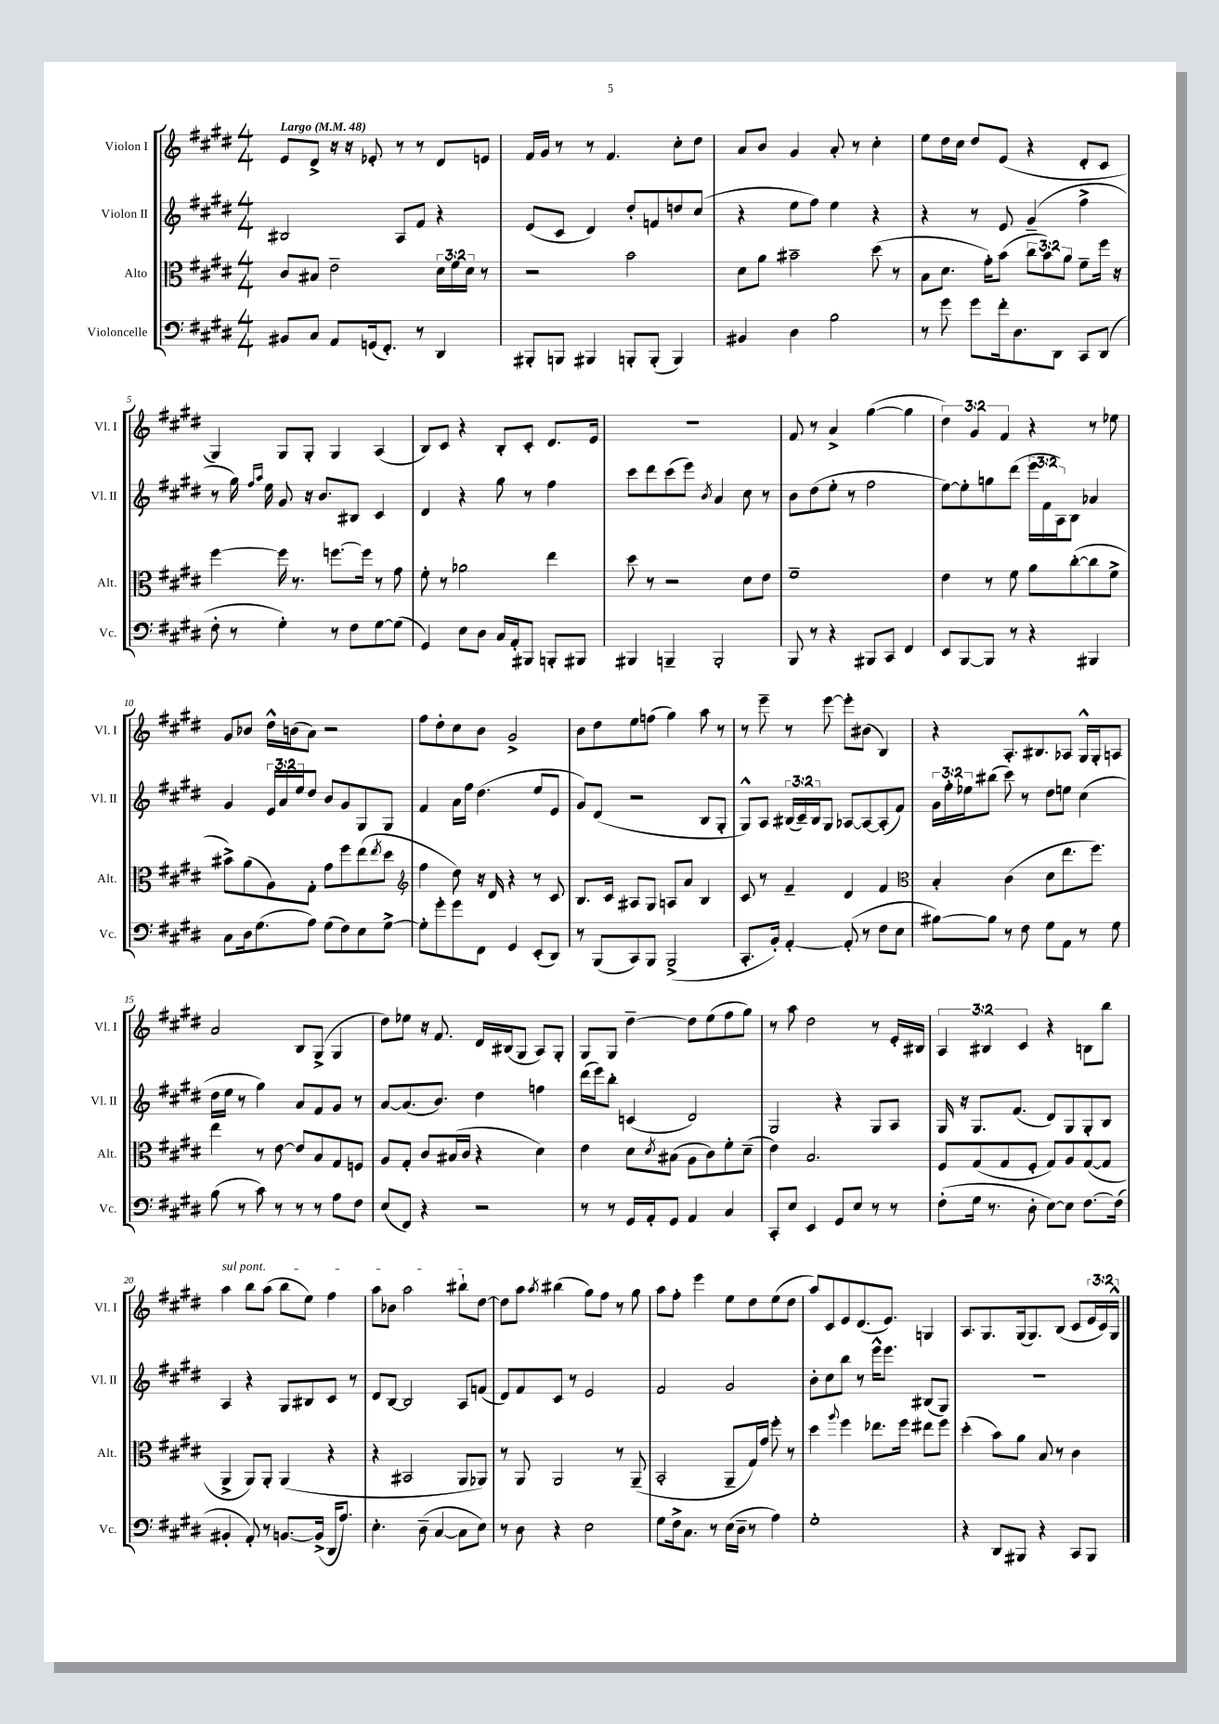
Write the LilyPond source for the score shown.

<<
\new StaffGroup <<
\new Staff = "s0" \with { instrumentName = "Violon I" shortInstrumentName = "Vl. I" } {
    \clef treble \key e \major \numericTimeSignature \time 4/4 \override Staff.TupletNumber.text = #tuplet-number::calc-fraction-text \tempo "Largo" 4 = 48
    e'8 dis'8-> r16 r16 ees'8-. r8 r8 dis'8 e'8 |
    fis'16 gis'16 r8 r8 fis'4. cis''8-. dis''8 |
    a'8 b'8 gis'4 a'8-. r8 cis''4-. |
    e''8 dis''16 cis''16 dis''8 e'8( r4 dis'8-. cis'8 |
    gis4) gis8 gis8-. gis4 a4( |
    b8) cis'8 r4 b8-. cis'8-. dis'8. e'16 |
    R1 |
    fis'8 r8 a'4-> gis''4~( gis''4 |
    \tuplet 3/2 { dis''4) gis'4 fis'4 } r4 r8 ees''8 |
    gis'8 bes'8 dis''16-^ b'16( a'8) r2 |
    fis''8 dis''8-. cis''8 b'8 gis'2-> |
    b'8 dis''8 e''8 f''8( gis''4) a''8 r8 |
    r8 e'''8-- r8 e'''8~ e'''8-. bis'8( b4) |
    r4 a8.-. bis8. aes8 gis16-^ gis16-. a8 |
    a'2 b8 gis8->( gis4 |
    dis''8) ees''8 r16 fis'8. dis'16 bis16( gis8 a8) gis8-. |
    gis8 gis8 dis''4~-- dis''8 e''8( fis''8 gis''8) |
    r8 a''8 dis''2 r8 e'16-. bis16 |
    \tuplet 3/2 { a4 bis4 cis'4 } r4 b8 b''8 |
    \once \override TextSpanner.bound-details.left.text = \markup { \italic "sul pont." } a''4\startTextSpan b''8 a''8( b''8 e''8) fis''4 |
    a''8 bes'8 a''2 bis''8-! dis''8~\stopTextSpan |
    dis''8 a''8 \acciaccatura { a''8 } bis''4( gis''8) fis''8 r8 gis''8 |
    a''8 fis''8-. e'''4 e''8 dis''8 e''8( dis''8 |
    a''8) cis'8 e'8 dis'8.( e'8.) g4 |
    a8. gis8. gis16( gis8.) b8( cis'8 \tuplet 3/2 { e'16 cis'16) gis16-^ } \bar "|." |
}
\new Staff = "s1" \with { instrumentName = "Violon II" shortInstrumentName = "Vl. II" } {
    \clef treble \key e \major \numericTimeSignature \time 4/4 \override Staff.TupletNumber.text = #tuplet-number::calc-fraction-text
    bis2 a8 fis'8 r4 |
    e'8( cis'8 dis'4) dis''8-. f'8 d''8 cis''8( |
    r4 e''8 fis''8) e''4 r4 |
    r4 r8 e'8 gis'4--( fis''4-> |
    r8 gis''16) \grace { fis''16 a''16 } e''16 gis'8 r16 b'8. bis8 cis'4 |
    dis'4 r4 gis''8 r8 fis''4 |
    cis'''8 dis'''8 cis'''8( e'''8) \acciaccatura { b'8 } a'4 cis''8 r8 |
    b'8 dis''8( e''8-. r8 fis''2 |
    e''8~) e''8-. g''8 dis'''8( \tuplet 3/2 { e'''16 fis'16 a16) } b8 aes'4 |
    gis'4 \tuplet 3/2 { e'16 a'16 e''16 } dis''8 b'8 gis'8 gis8 gis8 |
    fis'4 a'16 fis''16 dis''4.( e''8 e'8 |
    gis'8) dis'8( r2 b8 gis8-. |
    gis8-^) a8 \tuplet 3/2 { bis16( cis'16--) bis16 } gis8 aes8~ aes8~ aes8-.( fis'8) |
    \tuplet 3/2 { gis'16 fis''16-. ees''16 } bis''8( cis'''8) r8 dis''8 e''8 cis''4( |
    dis''16 e''16 r8 gis''4) a'8 fis'8 gis'8 r8 |
    a'8~ a'8.( b'8.) dis''4 f''4 |
    dis'''16( e'''16) b''8-. c'4( dis'2) |
    gis2 r4 gis8 a8 |
    gis16 r16 gis8. fis'8.( dis'8) gis8 gis8-. b8 |
    a4 r4 gis8 bis8 cis'8 r8 |
    dis'8 b8~ b2 a8 f'8( |
    dis'8) fis'8 cis'8 r8 e'2 |
    fis'2 gis'2 |
    b'8-. cis''8 b''8 r8 e'''16-^ e'''8. bis8( gis8) |
    R1 \bar "|." |
}
\new Staff = "s2" \with { instrumentName = "Alto" shortInstrumentName = "Alt." } {
    \clef alto \key e \major \numericTimeSignature \time 4/4 \override Staff.TupletNumber.text = #tuplet-number::calc-fraction-text
    cis'8 bis8 e'2-- \tuplet 3/2 { dis'16 fis'16 dis'16 } r8 |
    r2 b'2 |
    dis'8 a'8 bis'2-- dis''8( r8 |
    b8 dis'8. gis'16-.) b'8( \tuplet 3/2 { cis''8 b'8) a'8 } fis'8-- fis''16 r16 |
    fis''4~ fis''16 r8. f''8.~ f''16 r8 gis'8 |
    fis'8-. r8 aes'2 e''4 |
    dis''8 r8 r2 dis'8 e'8 |
    fis'1-- |
    e'4 r8 fis'8 a'8 cis''8~-.( cis''8 fis'8-> |
    bis'8->) a'8( a8) gis8-. gis'8 fis''8 e''8( \acciaccatura { e''8 } dis''8 |
    \clef treble fis''4 dis''8) r16 dis'16 r4 r8 cis'8 |
    b8. cis'16 ais8 gis8 a8 a'8 b4 |
    cis'8 r8 fis'4-- dis'4 fis'4 |
    \clef alto b4-. cis'4( dis'8 e''8. fis''8.) |
    e''4 r8 e'8~ e'8 b8 gis8 f8 |
    a8 gis8-. cis'8 bis16( cis'16 r4 dis'4) |
    e'4 dis'8 \acciaccatura { dis'8 } bis8( a8 cis'8) fis'8-. dis'8--( |
    e'4) b2. |
    fis8 gis8( gis8 fis8-. gis8) a8 gis8~( gis8 |
    a,4-> a,8) a,8-. a,4( r4 |
    r4 bis,2 a,8 aes,8) |
    r8 a,8 a,2 r8 a,8--( |
    b,2-. a,8-- gis16) gis'16 fis''8-. r8 |
    dis''4 \appoggiatura { a''8 } fis''4 ees''8. fis''16 eis''8 fis''8 |
    dis''4-.( b'8) a'8 b8 r8 cis'4 \bar "|." |
}
\new Staff = "s3" \with { instrumentName = "Violoncelle" shortInstrumentName = "Vc." } {
    \clef bass \key e \major \numericTimeSignature \time 4/4
    bis,8 cis8 a,8 g,16( fis,8.-.) r8 dis,4 |
    bis,,8-. b,,8 bis,,4 b,,8-. b,,8-.( b,,4) |
    bis,4 dis4 b2 |
    r8 gis'8 gis'8 fis'16-. dis8. dis,8 cis,8 dis,8( |
    fis8-. r8 gis4-.) r8 fis8 gis8~ gis8( |
    gis,4) e8 dis8 cis16 a,16-. bis,,8 b,,8-. bis,,8 |
    bis,,4 b,,4-- b,,2-. |
    b,,8 r8 r4 bis,,8 cis,8 fis,4 |
    e,8 b,,8~ b,,8 r8 r4 bis,,4 |
    cis8 dis16 gis8.( a8) gis8( fis8) e8 gis8~-> |
    gis8-. gis'8-. gis'8 fis,8 gis,4 e,8-.( dis,8) |
    r8 b,,8( cis,8) b,,8 b,,2->( |
    cis,8.-. b,16-.) a,4~-. a,8-.( r8 fis8 e8 |
    bis8~) bis8 r8 fis8 gis8 a,8 r8 gis8 |
    b8( r8 cis'8) r8 r8 r8 a8 fis8 |
    e8( fis,8) r4 r2 |
    r8 r8 gis,16 a,16-. gis,8 a,4 cis4 |
    cis,8-. e8 e,4 gis,8 e8 r8 r8 |
    fis8-.( gis16 r8. dis8-. e8~) e8 fis8.~ fis16( |
    bis,4-. a,8-.) r8 b,8.~ b,16->( dis,16 a8.) |
    e4.-. dis8--( cis4~ cis8 e8) |
    r8 dis8 r4 e2 |
    gis8 fis16-> cis8. r8 e16( dis16-- r8 a4) |
    gis1-. |
    r4 dis,8 bis,,8 r4 cis,8 bis,,8 \bar "|." |
}
>>
>>
